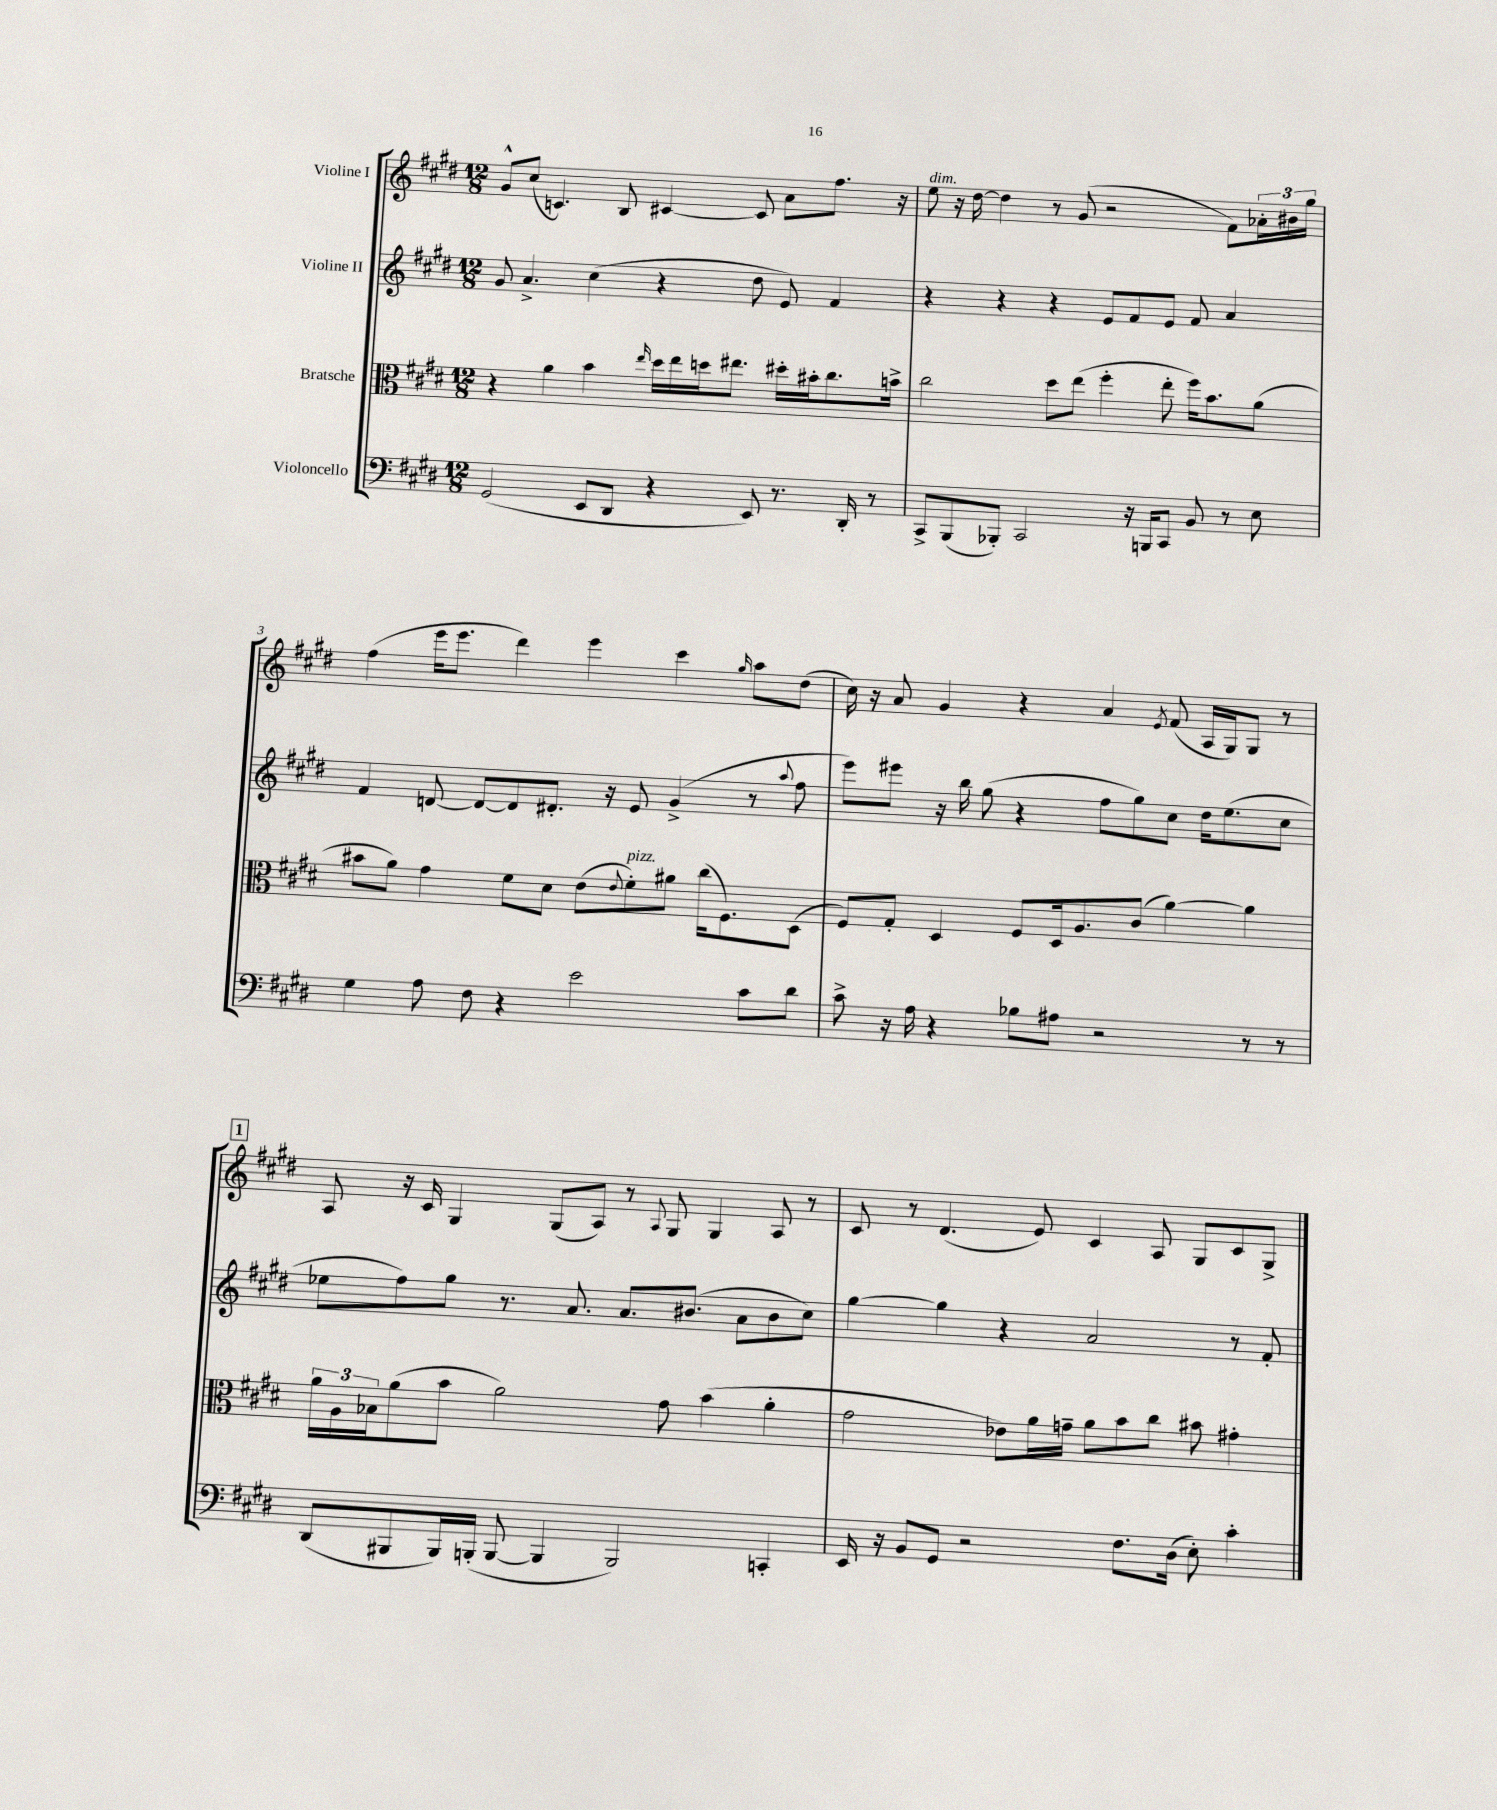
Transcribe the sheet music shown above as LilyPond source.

<<
\new StaffGroup <<
\new Staff = "s0" \with { instrumentName = "Violine I" } {
    \clef treble \key e \major \numericTimeSignature \time 12/8
    gis'8-^ cis''8( c'4.) b8 cis'4~ cis'8 a'8 fis''8. r16 |
    e''8^\markup { \italic "dim." } r16 dis''16~ dis''4 r8 gis'8( r2 fis'8) \tuplet 3/2 { aes'16-. bis'16 gis''16 } |
    fis''4( e'''16 e'''8. dis'''4) e'''4 cis'''4 \grace { gis''16 } a''8 dis''8( |
    cis''16) r16 a'8 gis'4 r4 a'4 \acciaccatura { e'8 } fis'8( a16 gis16) gis8 r8 |
    \mark \markup { \box "1" } a8 r16 cis'16 gis4 gis8( a8) r8 \appoggiatura { a8 } gis8 gis4 a8 r8 |
    cis'8 r8 dis'4.( e'8) cis'4 a8 gis8 cis'8 gis8-> \bar "|." |
}
\new Staff = "s1" \with { instrumentName = "Violine II" } {
    \clef treble \key e \major \numericTimeSignature \time 12/8
    gis'8 a'4.-> cis''4( r4 dis''8 e'8) fis'4 |
    r4 r4 r4 e'8 fis'8 e'8 fis'8 a'4 |
    fis'4 d'8~ d'8~ d'8 dis'8.-. r16 e'8 gis'4->( r8 \appoggiatura { a''8 } fis''8 |
    e'''8) eis'''8 r16 b''16 gis''8( r4 fis''8 gis''8) cis''8 dis''16 e''8.( cis''8 |
    \mark \markup { \box "1" } ees''8 fis''8) gis''8 r8. a'8. a'8. bis'8.( a'8 bis'8 cis''8) |
    gis''4~ gis''4 r4 a'2 r8 fis'8-. \bar "|." |
}
\new Staff = "s2" \with { instrumentName = "Bratsche" } {
    \clef alto \key e \major \numericTimeSignature \time 12/8
    r4 a'4 b'4 \grace { e''16 } dis''16 e''16 d''16 eis''8. dis''16-. bis'16-. cis''8. b'16-> |
    cis''2 dis''8 e''8( fis''4-. e''8-. fis''16) b'8. a'8( |
    bis'8 a'8) gis'4 fis'8 dis'8 e'8( \appoggiatura { e'8 } fis'8-.^\markup { \italic "pizz." }) ais'8 cis''16( fis8.) dis8( |
    fis8) gis8-. dis4 fis8 dis16 a8. cis'8( a'4~) a'4 |
    \mark \markup { \box "1" } \tuplet 3/2 { a'16 a16 bes16 } a'8( b'8 a'2) gis'8 b'4( a'4-. |
    gis'2 ees'8) a'16 g'16-- a'8 b'8 cis''8 bis'8 gis'4-. \bar "|." |
}
\new Staff = "s3" \with { instrumentName = "Violoncello" } {
    \clef bass \key e \major \numericTimeSignature \time 12/8
    gis,2( e,8 dis,8 r4 e,8) r8. dis,16-. r8 |
    cis,8-> b,,8( bes,,8-.) cis,2 r16 b,,16 cis,8 b,8 r8 e8 |
    gis4 a8 fis8 r4 e'2 cis'8 dis'8 |
    cis'8-> r16 a16 r4 bes8 ais8 r2 r8 r8 |
    \mark \markup { \box "1" } dis,8( bis,,8 bis,,16) b,,16-.( b,,8~ b,,4 b,,2) c,4-. |
    e,16 r16 b,8 gis,8 r2 fis8. dis16( e8-.) cis'4-. \bar "|." |
}
>>
>>
